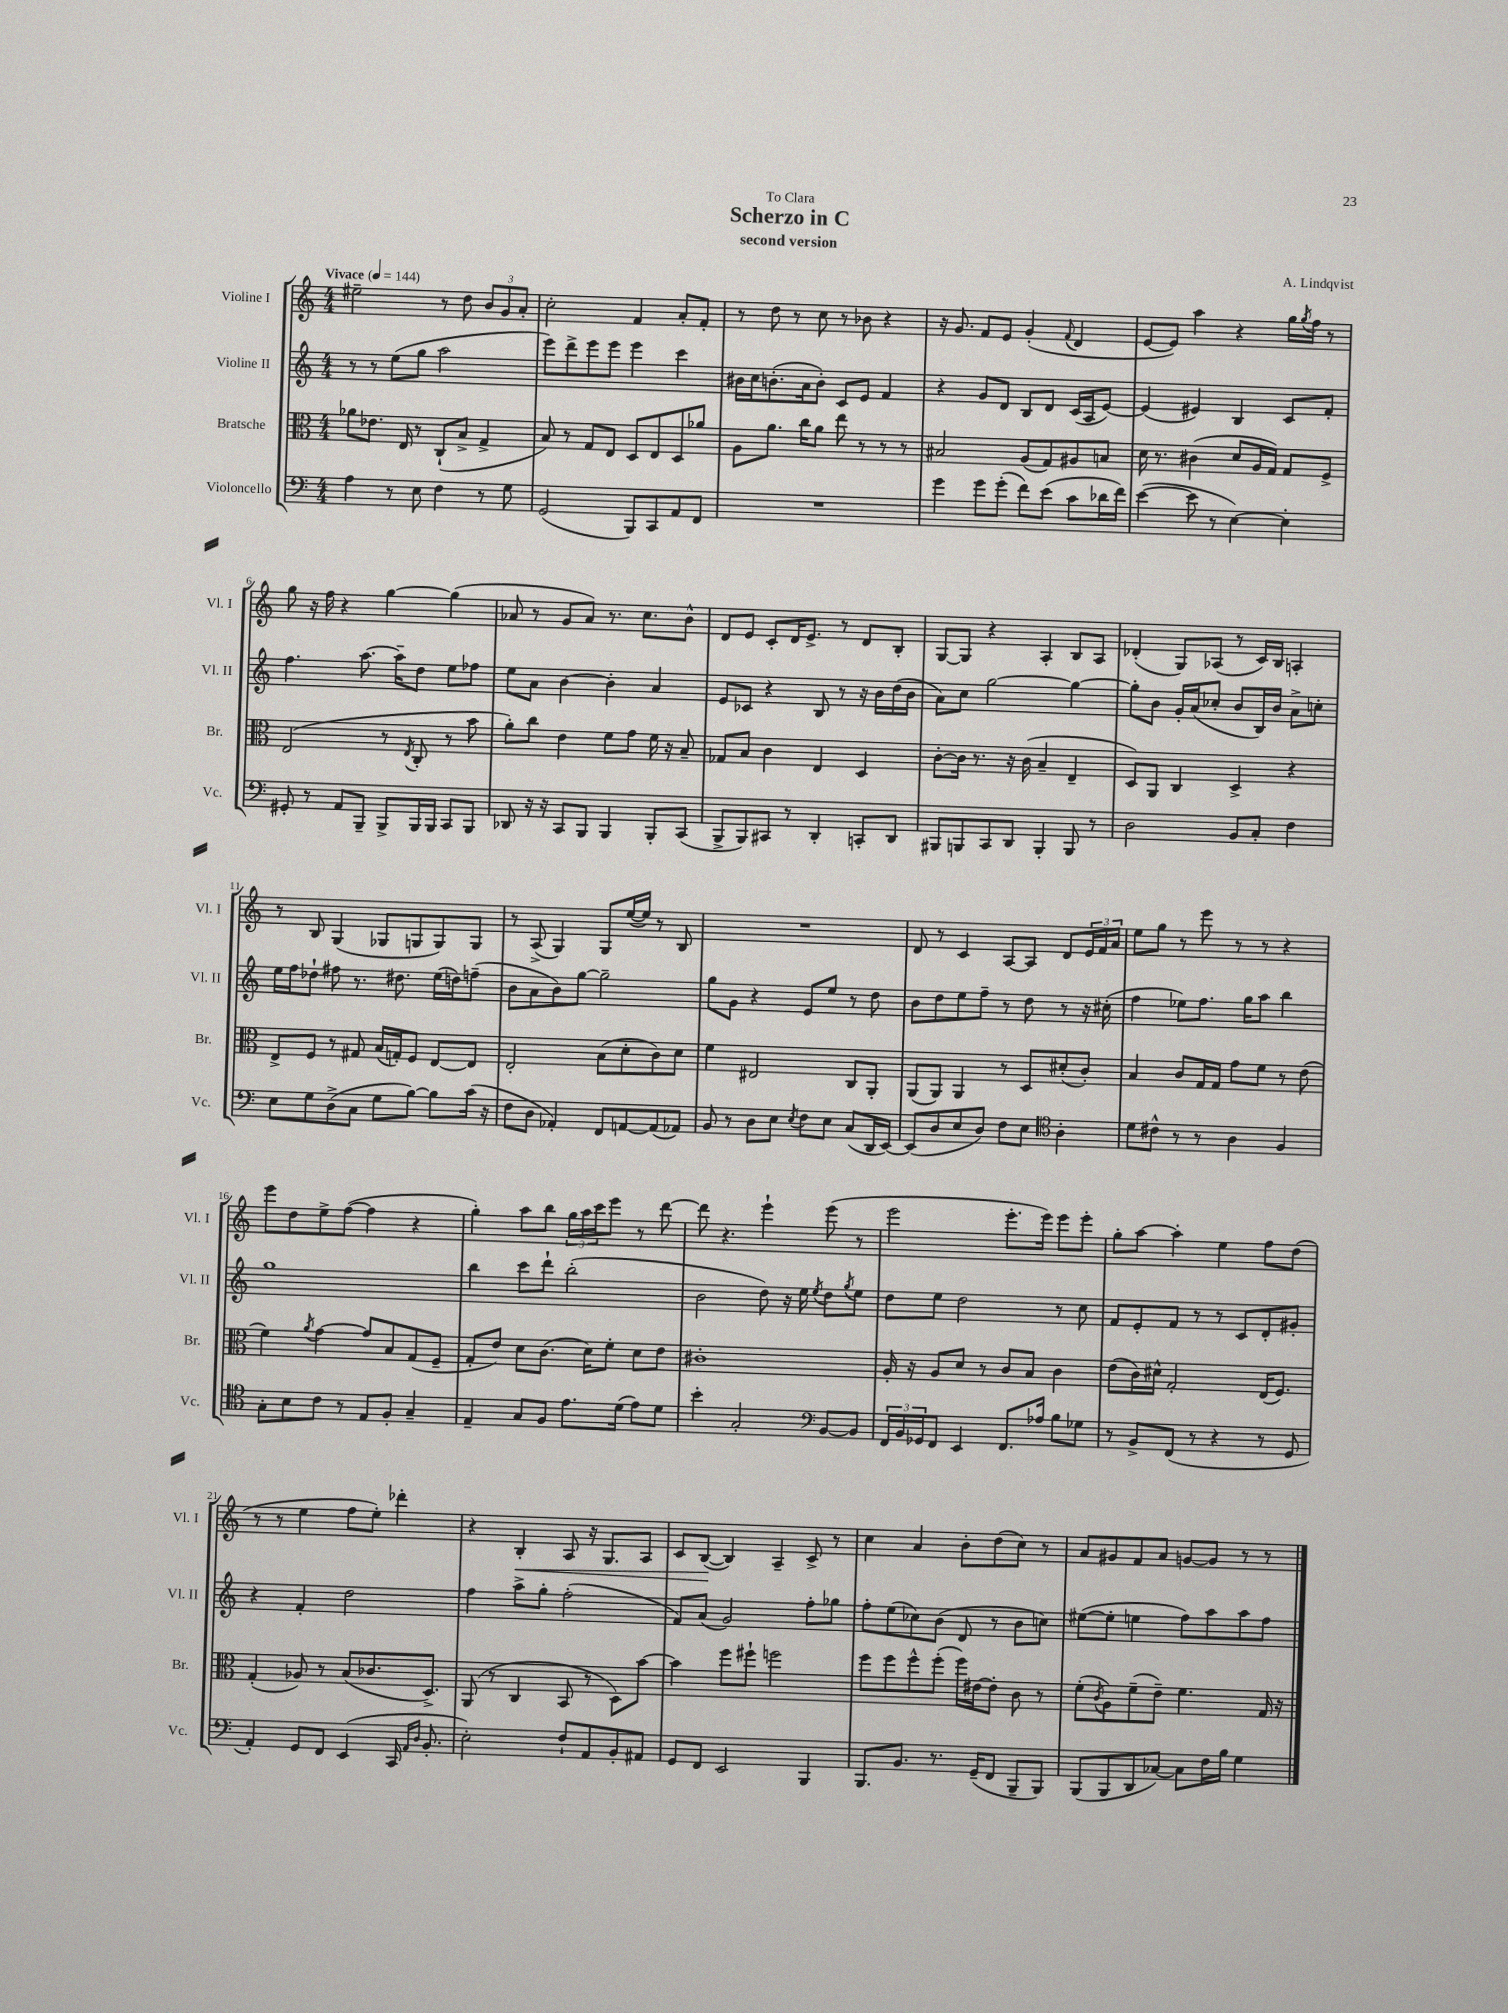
\header { title = "Scherzo in C" composer = "A. Lindqvist" subtitle = "second version" dedication = "To Clara" }
<<
\new StaffGroup <<
\new Staff = "s0" \with { instrumentName = "Violine I" shortInstrumentName = "Vl. I" } {
    \clef treble \key c \major \numericTimeSignature \time 4/4 \tempo "Vivace" 4 = 144
    eis''2-- r8 d''8 \tuplet 3/2 { b'8 g'8 a'8-. } |
    c''2-. f'4 a'8-. f'8-. |
    r8 d''8 r8 c''8 r8 bes'8 r4 |
    r16 g'8. f'8 e'8 g'4-.( \appoggiatura { f'8 } d'4 |
    e'8~ e'8) a''4 r4 g''16 \acciaccatura { g''8 } f''16 r8 |
    g''8 r16 f''16 r4 g''4~ g''4( |
    aes'8 r8 g'8 aes'8) r8. c''8. b'8-^ |
    d'8 e'8 c'8-. d'16 e'8.-> r8 d'8 b8-. |
    g8~ g8 r4 a4-. b8 a8 |
    des'4-.( g8) aes8( r8 c'16) b16 a4-. |
    r8 b8 g4( ges8 g8 g8) g8 |
    r8 a8->( g4) g8 e''16~( e''16) r8 b8 |
    R1 |
    d'8 r8 c'4 a8~ a8 d'8 \tuplet 3/2 { e'16 f'16 a'16 } |
    e''8 g''8 r8 e'''8 r8 r8 r4 |
    e'''8 d''8 e''8-> f''8~( f''4 r4 |
    g''4-.) a''8 b''8 \tuplet 3/2 { g''16 a''16 c'''16 } e'''8 r8 d'''8~ |
    d'''8 r4. e'''4-! e'''8( r8 |
    e'''2 e'''8.-. e'''16) e'''8 e'''8-. |
    g''8-. a''8~ a''4-. e''4 f''8 d''8( |
    r8 r8 e''4 f''8 e''8-.) des'''4-. |
    r4 b4-.\< a8 r16 g8. a8 |
    c'8 b8~\!( b4) a4-- c'8-> r8 |
    c''4 a'4 b'8-. d''8( c''8) r8 |
    a'8 gis'8 f'8 a'8 g'8~ g'8 r8 r8 \bar "|." |
}
\new Staff = "s1" \with { instrumentName = "Violine II" shortInstrumentName = "Vl. II" } {
    \clef treble \key c \major \numericTimeSignature \time 4/4
    r8 r8 e''8( g''8 a''2 |
    e'''8) d'''8-> e'''8 e'''8 e'''4 c'''4 |
    bis'16 c''16 b'8.-.( a'16 b'8-.) c'8 e'8 f'4 |
    r4 g'8 d'8 b8 d'8 c'16( a16 e'8~) |
    e'4( eis'4) b4 c'8 f'8-. |
    f''4. a''8.~ a''16-- d''8 e''8 fes''8 |
    e''8 a'8 b'4~ b'4-. a'4 |
    e'8 ces'8 r4 b8 r8 r16 b'16 d''16( b'16 |
    a'8) c''8 g''2~ g''4~ |
    g''8-. b'8 g'16-. a'16( ces''8-. b'8 b16) b'16 a'8-> c''8-. |
    e''16 f''16 des''8-! fis''8 r8. dis''8. e''16( d''16) f''8--( |
    b'8 a'8 b'8) g''8~ g''2-- |
    g''8 g'8 r4 e'8 e''8 r8 d''8 |
    b'8 d''8 e''8 f''8-- r8 d''8 r8 r16 cis''16-.( |
    f''4 ees''8) f''8. g''16 a''8 b''4 |
    g''1 |
    b''4 c'''8 d'''8-! b''2-.( |
    b'2 d''8) r16 e''16 \acciaccatura { e''8 } d''8 \acciaccatura { g''8 } e''8 |
    d''8 e''8 d''2 r8 c''8 |
    f'8 e'8-. f'8 r8 r8 c'8 d'8-. gis'8-. |
    r4 f'4-. d''2 |
    f''4 a''8-> g''8-. f''2-.( |
    f'8) a'8( g'2) f''8-. ges''8 |
    f''8-. e''8( ces''8) b'8( d'8 r8 b'8 c''8) |
    eis''8~( eis''8-. e''4 f''8) a''8 a''8 f''8 \bar "|." |
}
\new Staff = "s2" \with { instrumentName = "Bratsche" shortInstrumentName = "Br." } {
    \clef alto \key c \major \numericTimeSignature \time 4/4
    aes'8 ees'8. e16 r8 c8-!( b8-> g4-> |
    b8) r8 g8 e8 d8 e8 d8 aes'8 |
    a8 a'8. c''16 a'8 e''8 r8 r8 r8 |
    bis2 a8( g8) ais8 b8 |
    d'16 r8. cis'4( d'8 a16 g16) g8 f8-> |
    e2( r8 \acciaccatura { e8 } c8-. r8 b'8 |
    a'8-.) c''8 e'4 f'8 g'8 f'16 r16 b8-- |
    ges8 b8 c'4 e4 d4 |
    c'8~-. c'16 r8. r16 c'16( b4-- e4-- |
    d8) a,8 c4 d4-> r4 |
    e8-> f8 r8 gis8 b16( g16-.) f8 e8~ e8 |
    e2-. b8( d'8-. c'8) d'8 |
    f'4 eis2 c8 a,8-. |
    a,8( a,8) a,4 r8 d8 dis'8-.( c'8-.) |
    b4 c'8 g16 g16 g'8 f'8 r8 e'8( |
    f'4) \acciaccatura { a'8 } g'4~ g'8 b8 g8( f8-- |
    g8-. e'8) d'8 c'8.( d'16) f'8-. d'8 e'8 |
    cis'1-. |
    a16-. r16 a8 d'8 r8 c'8 b8 c'4 |
    e'8( c'16) dis'16-^ g2-. e16( f8.) |
    g4-.( aes8) r8 b8( ces'8. d8.->) |
    a,8( r8 c4 b,8 r8 d8) b'8~ |
    b'4 f''8 fis''8-! f''2 |
    f''8 f''8 f''8-^ f''8-.( f''16) eis'16~ eis'8-. c'8 r8 |
    f'8-.( \acciaccatura { c'8 } a8) f'8--( e'8--) f'4. g16 r16 \bar "|." |
}
\new Staff = "s3" \with { instrumentName = "Violoncello" shortInstrumentName = "Vc." } {
    \clef bass \key c \major \numericTimeSignature \time 4/4
    a4 r8 e8 f4 r8 g8 |
    g,2( b,,8) c,8 a,8 f,8 |
    R1 |
    g'4 g'8 g'8-.( f'8) e'8( c'8 des'16 f'16) |
    e'4~( e'8 r8 e4~) e4-. |
    gis,8-. r8 a,8 b,,8-- b,,8-> b,,16 b,,16 c,8 b,,8 |
    des,8 r16 r16 c,8 b,,8 b,,4 b,,8-. c,8( |
    b,,8-> b,,8) cis,8 r8 d,4-. c,8-. d,8 |
    bis,,8 b,,8 c,8 d,8 b,,4-. b,,8 r8 |
    d2 b,8 c8-. f4 |
    e8 g8 d8->( c8 g8 b8~) b8 c'16( r16 |
    f8 d8 aes,4-.) f,8 a,8~ a,8( aes,8) |
    b,8 r8 d8 e8 \acciaccatura { e8 } f8 e8 c8( d,16 e,16~) |
    e,8( d8 e8 d8) f8 e8 \clef tenor a4-. |
    d'8 cis'8-^ r8 r8 a4 f4 |
    g8-. b8 c'8 r8 e8 f8-. g4-- |
    e4-- g8 f8 e'8. d'16( e'8) d'8 |
    b'4-. g2-. \clef bass b,8~ b,8 |
    \tuplet 3/2 { f,16 b,16 ges,16 } f,8 e,4 f,8. aes16 b8 ges8 |
    r8 b,8-> f,8( r8 r4 r8 g,8 |
    a,4-.) g,8 f,8 e,4( c,16 \grace { a,16 d16 } b,8.-. |
    e2-.) f8-! a,8 b,8-. ais,8 |
    g,8 f,8 e,2 b,,4 |
    b,,8. b,8. r8. g,16--( f,8 b,,8-- b,,8) |
    b,,8( b,,8 d,8 ces8~) ces8 f16 b16 g4 \bar "|." |
}
>>
>>
